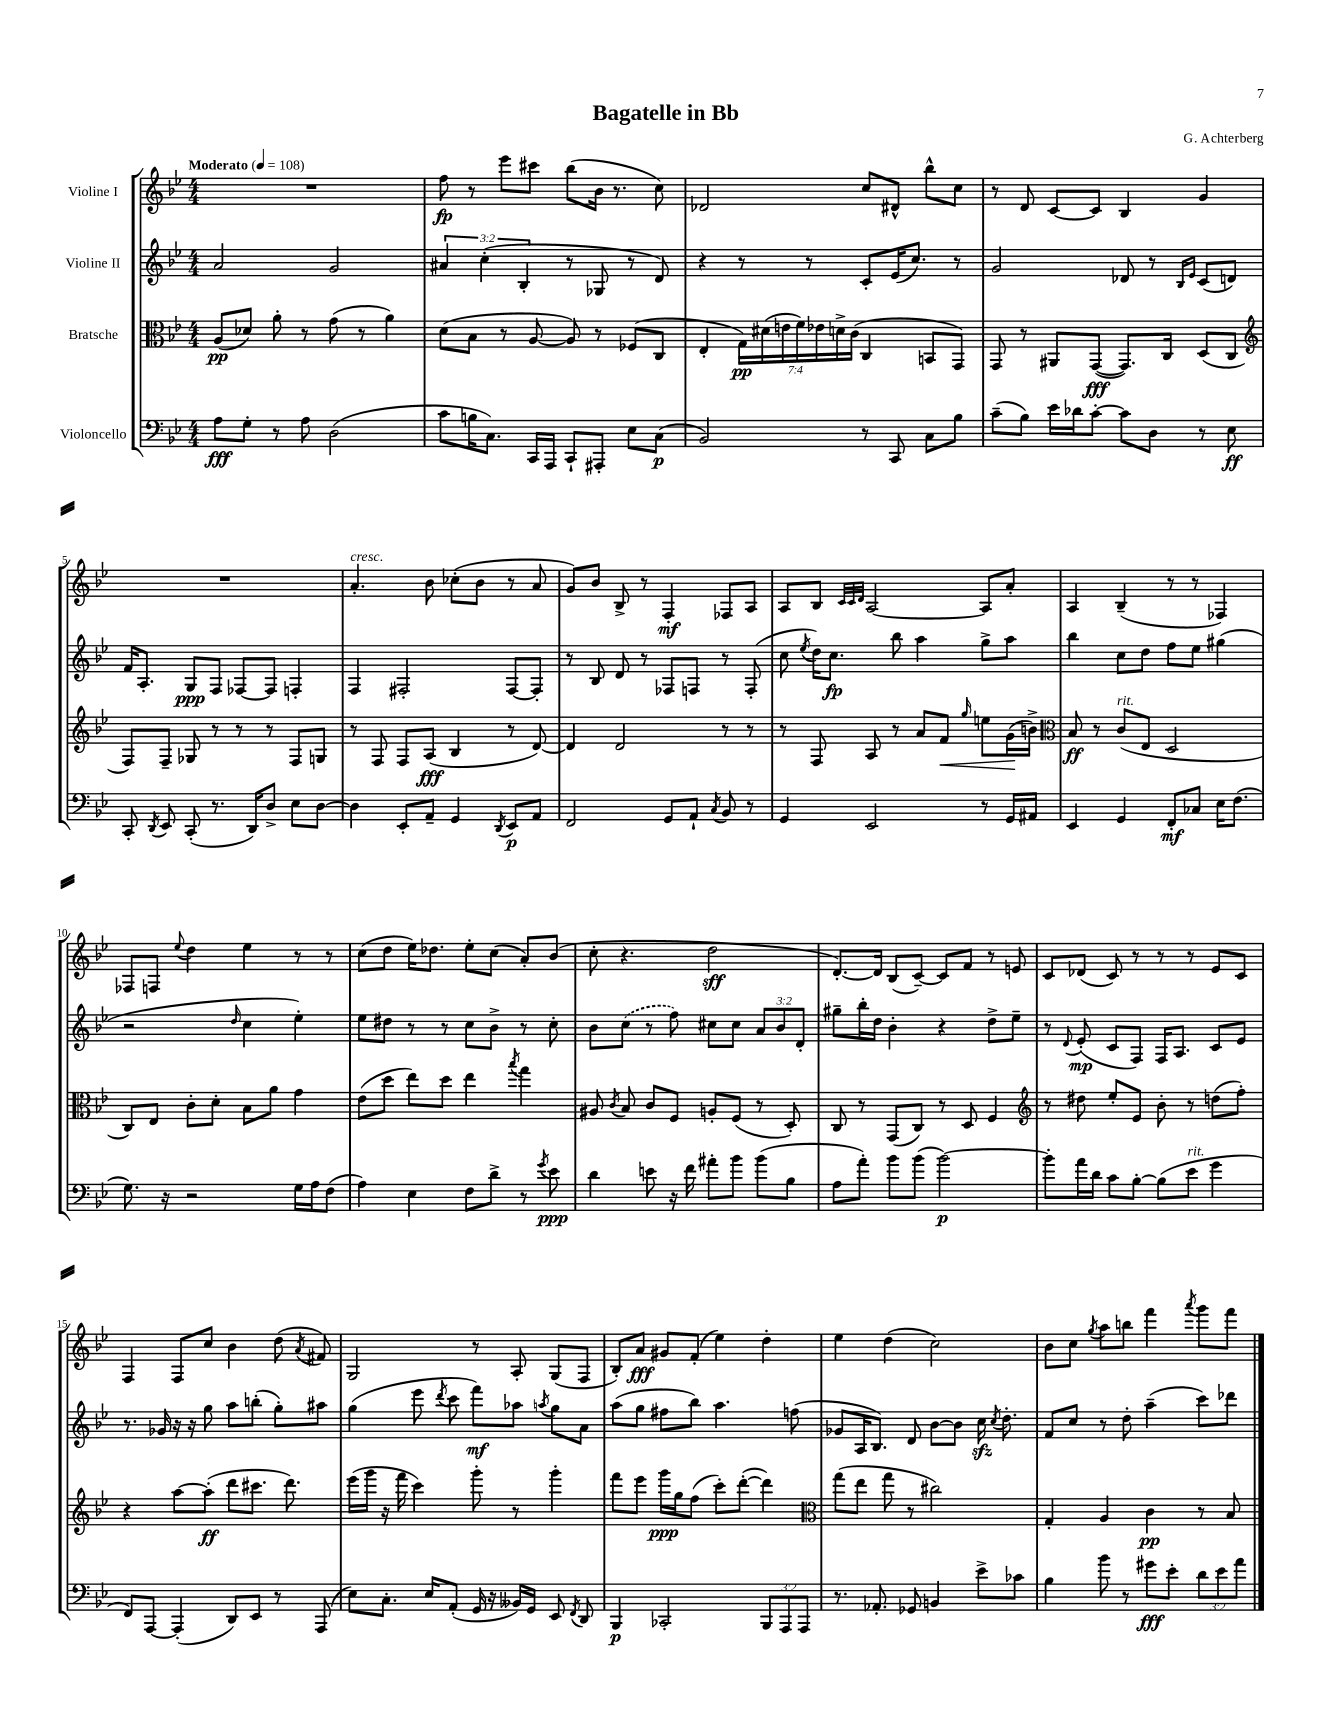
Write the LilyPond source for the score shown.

\header { title = "Bagatelle in Bb" composer = "G. Achterberg" }
<<
\new StaffGroup <<
\new Staff = "s0" \with { instrumentName = "Violine I" } {
    \clef treble \key bes \major \numericTimeSignature \time 4/4 \tempo "Moderato" 4 = 108
    \autoBeamOff R1 |
    f''8\fp r8 ees'''8[ cis'''8] bes''8[( bes'16] r8. c''8) |
    des'2 c''8[ dis'8]-^ bes''8[-^ c''8] |
    r8 d'8 c'8[~ c'8] bes4 g'4 |
    R1 |
    a'4.-.^\markup { \italic "cresc." } bes'8 ces''8[-.( bes'8] r8 a'8 |
    g'8[) bes'8] bes8-> r8 f4-.\mf fes8[ a8] |
    a8[ bes8] \grace { c'32[ c'32 d'32] } a2~ a8[ a'8]-. |
    a4 bes4--( r8 r8 fes4) |
    fes8[ f8] \appoggiatura { ees''8 } d''4 ees''4 r8 r8 |
    c''8[( d''8] ees''16[) des''8.] ees''8[-. c''8]( a'8[-.) bes'8]( |
    c''8-. r4. d''2\sff |
    d'8.[~-.) d'16] bes8[( c'8]~--) c'8[ f'8] r8 e'8 |
    c'8[ des'8]( c'8) r8 r8 r8 ees'8[ c'8] |
    f4 f8[ c''8] bes'4 d''8( \acciaccatura { a'8 } fis'8) |
    g2 r8 a8-. g8[( f8] |
    bes8[-.) a'8]\fff gis'8[ f'8]-.( ees''4) d''4-. |
    ees''4 d''4( c''2) |
    bes'8[ c''8] \acciaccatura { g''8 } a''8[ b''8] f'''4 \acciaccatura { a'''8 } g'''8[ f'''8] \bar "|." |
}
\new Staff = "s1" \with { instrumentName = "Violine II" } {
    \clef treble \key bes \major \numericTimeSignature \time 4/4 \override Staff.TupletNumber.text = #tuplet-number::calc-fraction-text
    \autoBeamOff a'2 g'2 |
    \tuplet 3/2 { ais'4 c''4-.( bes4-. } r8 ges8 r8 d'8) |
    r4 r8 r8 c'8[-. ees'16( c''8.]) r8 |
    g'2 des'8 r8 \grace { bes16[ ees'16] } c'8[( d'8]) |
    f'16[ a8.]-. g8[\ppp f8] fes8[~ fes8] f4-. |
    f4 fis2-. fis8[~ fis8]-. |
    r8 bes8 d'8 r8 fes8[ f8] r8 f8-.( |
    c''8 \acciaccatura { ees''8 } d''16[) c''8.]\fp bes''8 a''4 g''8[-> a''8] |
    bes''4 c''8[ d''8] f''8[ ees''8] gis''4( |
    r2 \grace { d''16 } c''4 ees''4-.) |
    ees''8[ dis''8] r8 r8 c''8[ bes'8]-> r8 c''8-. |
    bes'8[ \once \slurDashed c''8]( r8 f''8) cis''8[ cis''8] \tuplet 3/2 { a'8[ bes'8 d'8]-. } |
    gis''8[-- bes''16-. d''16] bes'4-. r4 d''8[-> ees''8]-- |
    r8 \appoggiatura { d'8 } ees'8-.\mp( c'8[ f8]) f16[ a8.] c'8[ ees'8] |
    r8. ges'16 r16 r16 g''8 a''8[ b''8]-.( g''8[-.) ais''8] |
    g''4( ees'''8 \acciaccatura { d'''8 } c'''8 f'''8[\mf) aes''8] \acciaccatura { a''8 } g''8[ a'8] |
    a''8[( g''8] fis''8[ bes''8]) a''4. f''8( |
    ges'8[ a16 bes8.]) d'8 bes'8[~ bes'8] c''16\sfz \acciaccatura { c''8 } d''8.-. |
    f'8[ c''8] r8 d''8-. a''4--( c'''8[) des'''8] \bar "|." |
}
\new Staff = "s2" \with { instrumentName = "Bratsche" } {
    \clef alto \key bes \major \numericTimeSignature \time 4/4 \override Staff.TupletNumber.text = #tuplet-number::calc-fraction-text
    \autoBeamOff a8[\pp( des'8]) a'8-. r8 g'8( r8 a'4) |
    d'8[( bes8] r8 a8~ a8) r8 fes8[( c8] |
    ees4-. \tuplet 7/4 { g16[\pp) dis'16( e'16 f'16) ees'16 d'16-> c'16]( } c4 b,8[ g,8]) |
    g,8 r8 ais,8[ g,8]~\fff( g,8.[) c16] d8[( c8] |
    \clef treble f8[) f8]-- ges8 r8 r8 r8 f8[ g8] |
    r8 f8 f8[ a8]\fff( bes4 r8 d'8~) |
    d'4 d'2 r8 r8 |
    r8 f8 a8 r8 a'8[ f'8]\< \grace { g''16 } e''8[ g'16\!( b'16]->) |
    \clef alto bes8\ff r8 c'8[^\markup { \italic "rit." }( ees8] d2 |
    c8[) ees8] c'8[-. d'8]-. bes8[ a'8] g'4 |
    ees'8[( d''8] ees''8[) d''8] ees''4 \acciaccatura { bes''8 } g''4 |
    ais8 \acciaccatura { c'8 } bes8 c'8[ f8] a8[-. f8]( r8 d8-.) |
    c8 r8 g,8[( c8]) r8 d8 f4 |
    \clef treble r8 dis''8 ees''8[-. ees'8] bes'8-. r8 d''8[( f''8]-.) |
    r4 a''8[~ a''8]-.\ff( d'''8[ cis'''8.] d'''8.) |
    ees'''16[( g'''16] r16 f'''16 c'''4) g'''8-. r8 g'''4-. |
    f'''8[ ees'''8] g'''16[\ppp g''16 f''8]( c'''8[-.) d'''8]~-.( d'''4) |
    \clef alto g''8[( ees''8] g''8 r8 cis''2) |
    g4-. a4 c'4\pp r8 bes8 \bar "|." |
}
\new Staff = "s3" \with { instrumentName = "Violoncello" } {
    \clef bass \key bes \major \numericTimeSignature \time 4/4 \override Staff.TupletNumber.text = #tuplet-number::calc-fraction-text
    \autoBeamOff a8[\fff g8]-. r8 a8 d2( |
    c'8[ b16 c8.]) c,16[ a,,16] c,8[-! ais,,8]-. ees8[ c8]\p( |
    bes,2) r8 c,8 c8[ bes8] |
    c'8[--( bes8]) ees'16[ des'16 c'8]~-. c'8[ d8] r8 ees8\ff |
    c,8-. \acciaccatura { d,8 } ees,8 c,8-.( r8. d,16[) d8]-> ees8[ d8]~ |
    d4 ees,8[-. a,8]-- g,4 \acciaccatura { d,8 } ees,8[\p a,8] |
    f,2 g,8[ a,8]-! \acciaccatura { c8 } bes,8 r8 |
    g,4 ees,2 r8 g,16[ ais,16] |
    ees,4 g,4 f,8[-.\mf ces8] ees16[ f8.]( |
    g8.) r16 r2 g16[ a16 f8]( |
    a4) ees4 f8[ d'8]-> r8 \acciaccatura { g'8 } ees'8\ppp |
    d'4 e'8 r16 f'16 ais'8[-. bes'8] bes'8[( bes8] |
    a8[ a'8]-.) bes'8[ bes'8]( bes'2~\p) |
    bes'8[-. a'16 d'16] c'8[ bes8]~-. bes8[( ees'8]^\markup { \italic "rit." } g'4 |
    f,8[) a,,8]~ a,,4-.( d,8[) ees,8] r8 a,,8( |
    ees8[) c8.]-. ees16[ a,8]-.( g,16 r16 beses,16[) g,16] ees,8 \acciaccatura { f,8 } d,8 |
    bes,,4\p ces,2-. \tuplet 3/2 { bes,,8[ a,,8 a,,8] } |
    r8. aes,8.-. ges,8 b,4 ees'8[-> ces'8] |
    bes4 bes'8 r8 gis'8[\fff ees'8]-. \tuplet 3/2 { d'8[ ees'8 a'8] } \bar "|." |
}
>>
>>
